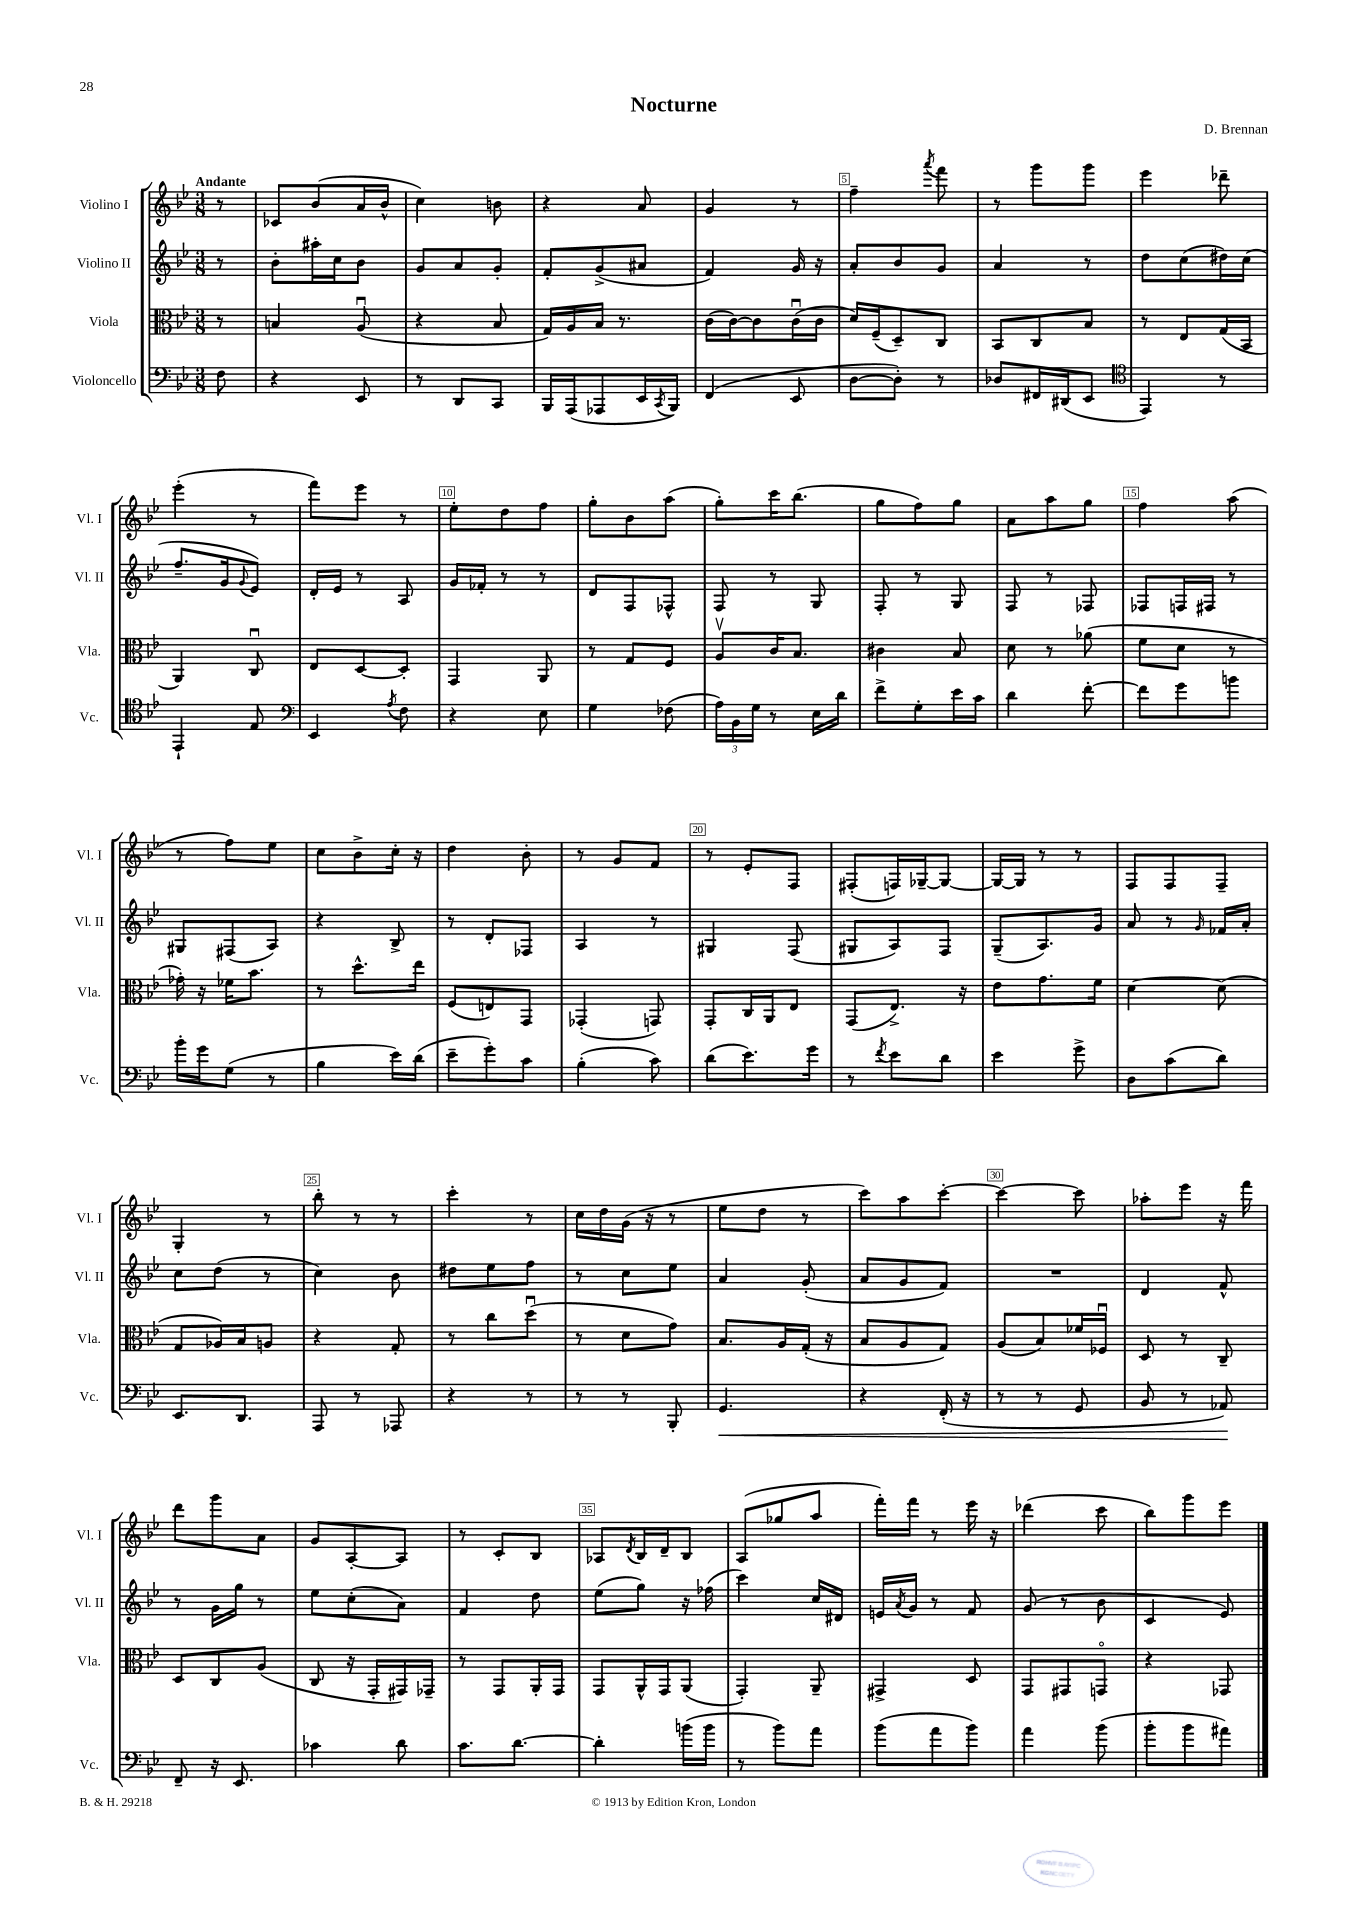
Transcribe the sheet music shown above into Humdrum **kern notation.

**kern	**kern	**kern	**kern
*staff4	*staff3	*staff2	*staff1
*clefF4	*clefC3	*clefG2	*clefG2
*k[b-e-]	*k[b-e-]	*k[b-e-]	*k[b-e-]
*M3/8	*M3/8	*M3/8	*M3/8
8F	8r	8r	8r
=	=	=	=
4r	4B	8b-'	8c-
.	.	16aa#'	(8b-
.	.	16cc	.
8EE-	(8Au	8b-	16a
.	.	.	16b-^^
=	=	=	=
8r	4r	8g	4cc)
8DD	.	8a	.
8CC	8B-	8g'	8b
=	=	=	=
16BBB-	16G)	8f'	4r
(16AAA	16A	.	.
8AAA-	16B-	(8g^	.
.	8.r	.	.
16EE-	.	8a#	8a
8qCC	.	.	.
16BBB-)	.	.	.
=	=	=	=
(4FF	(16c	4f)	4g
.	[16c)	.	.
.	8c]	.	.
8EE-	(16cu	16g	8r
.	16c	16r	.
=	=	=	=
[8D	16d)	8a'	4ff~
.	(16F~	.	.
8D'])	8D~)	8b-	.
.	.	.	8qaaa
8r	8C	8g	8fff
=	=	=	=
8D-	8BB-	4a	8r
16FF#	8C	.	8ggg
(16DD#	.	.	.
8EE-	8B-	8r	8ggg
=	=	=	=
*clefC4	*	*	*
4EE-)	8r	8dd	4eee-
.	8E-	(8cc	.
8r	(16G	16dd#)	8ddd-~
.	16BB-	(16cc	.
=	=	=	=
4EE-`	4AA)	8.ff~	(4eee-'
.	.	16g	.
.	.	8qqg	.
8E-	8Cu	8e-)	8r
=	=	=	=
*clefF4	*	*	*
4EE-	8E-	16d'	8fff)
.	.	16e-	.
.	[8D	8r	8eee-
8qA	.	.	.
8F	8D']	8A	8r
=	=	=	=
4r	4GG	16g	8ee-'
.	.	16f-'	.
.	.	8r	8dd
8E-	8AA	8r	8ff
=	=	=	=
4G	8r	8d	8gg'
.	8G	8F	8b-
(8F-	8F	8F-^^	(8aa
=	=	=	=
24A)	8Av	8F	8gg')
24BB-	.	.	.
24G	.	.	.
8r	16c	8r	16ccc
.	8.B-	.	(8.bb-
16E-	.	8G	.
16d	.	.	.
=	=	=	=
8f^	4c#	8F'	8gg
8G'	.	8r	8ff)
16e-	8B-	8G	8gg
16c	.	.	.
=	=	=	=
4d	8d	8F	8a
.	8r	8r	8aa
[8f'	(8a-	8F-	8gg
=	=	=	=
8f]	8f	8F-	4ff
8g	8d	16F	.
.	.	16F#	.
8b	8r	8r	(8aa
=	=	=	=
16b-'	16g-')	8G#	8r
16g	16r	.	.
(8G	16f-	(8F#	8ff)
.	8.b-	.	.
8r	.	8A)	8ee-
=	=	=	=
4B-	8r	4r	8cc
.	8.dd^^	.	8b-^
16e-)	.	8B-^	16cc'
(16d	16ee-	.	16r
=	=	=	=
8e-~	(8F	8r	4dd
8g')	8E)	8d'	.
8c	8GG	8F-	8b-'
=	=	=	=
(4B-'	(4GG-'	4A	8r
.	.	.	8g
8c)	8GG)	8r	8f
=	=	=	=
(8d	8GG'	4G#	8r
8.e-)	16C	.	8e-'
.	16AA	.	.
.	8E-	(8F	8F
16g	.	.	.
=	=	=	=
8r	(8GG	8G#	(8F#'
8qf	.	.	.
8e-	8.E-^)	8A)	16F)
.	.	.	[16G-~
8d	.	8F	8G-_
.	16r	.	.
=	=	=	=
4e-	8e-	(8G~	16G-_
.	.	.	16G-]
.	8.g	8.A)	8r
8g^	.	.	8r
.	16f	16g	.
=	=	=	=
8D	[4d	8a	8F
(8c	.	8r	8F
.	.	16qqg	.
8d)	(8d]	16f-	8F~
.	.	16a'	.
=	=	=	=
8.EE-	8G	8cc	4G'
.	16A-)	(8dd	.
8.DD	16B-	.	.
.	8A	8r	8r
=	=	=	=
8AAA	4r	4cc)	8bb-'
8r	.	.	8r
8AAA-	8G'	8b-	8r
=	=	=	=
4r	8r	8dd#	4ccc'
.	8cc	8ee-	.
8r	(8ddu	8ff	8r
=	=	=	=
8r	8r	8r	16cc
.	.	.	16dd
8r	8d	8cc	(16g
.	.	.	16r
8BBB-'	8g)	8ee-	8r
=	=	=	=
4.GG	8.B-	4a	8ee-
.	.	.	8dd
.	16A	.	.
.	(16G'	(8g'	8r
.	16r	.	.
=	=	=	=
4r	8B-	8a	8ccc)
.	8A	8g	8aa
(16FF'	8G)	8f)	[8ccc'
16r	.	.	.
=	=	=	=
8r	(8A	4.r	4ccc_
8r	8B-)	.	.
8GG	16f-	.	8ccc]
.	16F-u	.	.
=	=	=	=
8BB-	8D	4d	8aa-'
8r	8r	.	8eee-
8AA-)	8C~	8f^^	16r
.	.	.	16fff
=	=	=	=
8FF~	8D	8r	8ddd
16r	8C	16g	8ggg
8.EE-	.	16gg	.
.	(8A	8r	8a
=	=	=	=
4c-	8C	8ee-	8g
.	16r	(8cc'	[8A'
.	16GG'	.	.
8d	16GG#)	8a)	8A]
.	16GG-~	.	.
=	=	=	=
8.c	8r	4f	8r
.	8GG	.	8c'
[8.d	.	.	.
.	16AA'	8dd	8B-
.	16GG	.	.
=	=	=	=
4d']	8GG	(8ee-	8A-
.	.	.	8qd
.	16AA^^	8gg)	16B-
.	16GG	.	16d~
(16b	(8AA	16r	8B-
16b	.	(16ff-	.
=	=	=	=
8r	4GG')	4ccc)	(8A
8b-)	.	.	8gg-
8a	8AA~	16cc	8aa
.	.	16d#	.
=	=	=	=
(8b-	4GG#^	16e	16fff')
.	.	8qa	.
.	.	16g	16fff
8a	.	8r	8r
8b-)	8D	8f	16eee-
.	.	.	16r
=	=	=	=
4a	8GG	(8g	(4ddd-
.	8GG#	8r	.
(8b-	8GGo	8b-	8ccc
=	=	=	=
8b-'	4r	4c	8bb-)
8b-	.	.	8ggg
8a#)	8GG-	8e-)	8eee-
==	==	==	==
*-	*-	*-	*-
